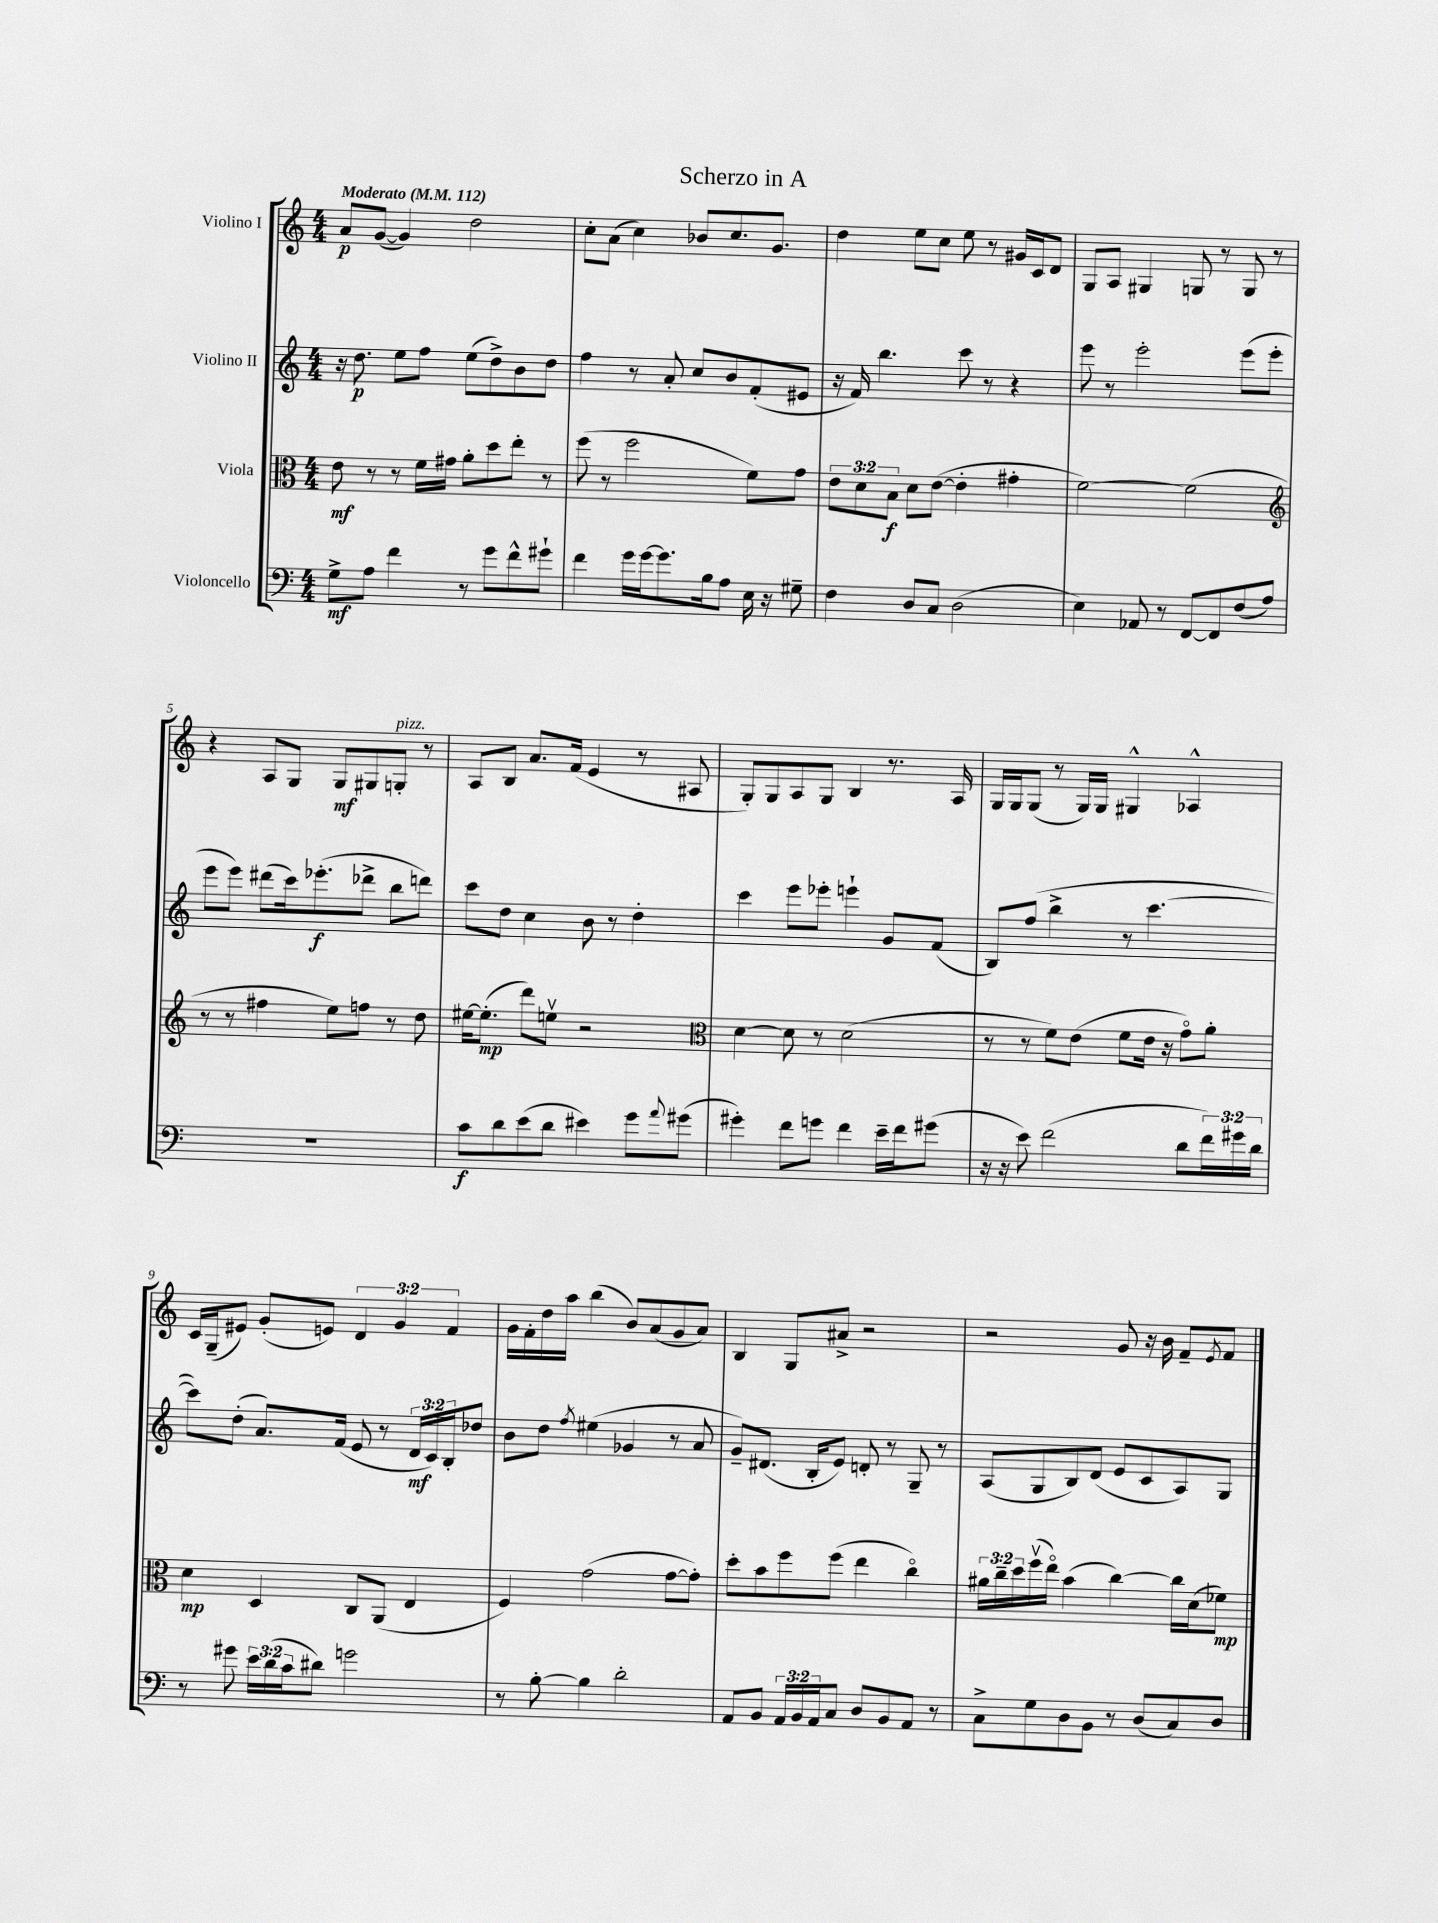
\header { title = "Scherzo in A" }
<<
\new StaffGroup <<
\new Staff = "s0" \with { instrumentName = "Violino I" } {
    \clef treble \key c \major \numericTimeSignature \time 4/4 \override Staff.TupletNumber.text = #tuplet-number::calc-fraction-text \tempo "Moderato" 4 = 112
    a'8\p g'8~( g'4) d''2 |
    c''8-. a'8( c''4) bes'8 c''8. g'8. |
    d''4 e''8 c''8 e''8 r8 gis'16 c'16 d'8 |
    g8 a8 gis4 g8 r8 g8 r8 |
    r4 a8 g8 g8\mf gis8 g8-.^\markup { \italic "pizz." } r8 |
    a8 b8 a'8. f'16( e'4 r8 ais8 |
    g8-.) g8 a8 g8 b4 r8. a16 |
    g16 g16 g8( r8 g16) g16 gis4-^ aes4-^ |
    c'16 g16--( eis'8) g'8-.( e'8) \tuplet 3/2 { d'4 g'4 f'4 } |
    g'16 f'16-. d''16 a''16 b''4( b'8) a'8( g'8 a'8) |
    b4 g8 ais'8-> r2 |
    r2 g'8 r16 b'16 f'8-- \acciaccatura { e'8 } f'8 \bar "|." |
}
\new Staff = "s1" \with { instrumentName = "Violino II" } {
    \clef treble \key c \major \numericTimeSignature \time 4/4 \override Staff.TupletNumber.text = #tuplet-number::calc-fraction-text
    r16 d''8.\p e''8 f''8 e''8( d''8->) b'8 d''8 |
    f''4 r8 a'8-. c''8 b'8 f'8-.( eis'8 |
    r16 f'16) b''4. c'''8 r8 r4 |
    e'''8 r8 e'''2-. e'''8( e'''8-. |
    e'''8 e'''8) dis'''8( c'''16) ees'''8.-.\f( des'''8-> b''8 d'''8) |
    c'''8 d''8 c''4 b'8 r8 d''4-. |
    c'''4 e'''8 ees'''8-. e'''4-! g'8 f'8( |
    b8) f''8( b''4-> r8 c'''4.~ |
    c'''8) d''8-.( a'8.) f'16( e'8 r8 \tuplet 3/2 { d'16\mf c'16) b16-. } des''8 |
    b'8 d''8 \acciaccatura { f''8 } eis''4( ges'4 r8 a'8 |
    g'8--) dis'8.( b16-. e'8) d'8-. r8 g8-- r8 |
    a8( g8 b8) d'8( e'8 c'8 a8) g8 \bar "|." |
}
\new Staff = "s2" \with { instrumentName = "Viola" } {
    \clef alto \key c \major \numericTimeSignature \time 4/4 \override Staff.TupletNumber.text = #tuplet-number::calc-fraction-text
    e'8\mf r8 r8 f'16 gis'16 a'8-. d''8 e''8-. r8 |
    f''8( r8 f''2 f'8) g'8 |
    \tuplet 3/2 { e'8 d'8 b8\f } d'8 e'8~( e'4-. gis'4-. |
    f'2~) f'2( |
    \clef treble r8 r8 fis''4 e''8) f''8 r8 d''8 |
    eis''16~ eis''8.-.\mp( d'''8) e''8\upbow r2 |
    \clef alto d'4~ d'8 r8 d'2( |
    r8 r8 f'8) e'8( f'8 e'16 r16 g'8\flageolet) a'8-. |
    d'4\mp d4 c8 a,8( e4 |
    f4) g'2( g'8~ g'8-.) |
    d''8-. b'8 f''8 f''8( e''4 c''4\flageolet) |
    \tuplet 3/2 { ais'16 c''16-- d''16 } f''16\upbow( e''16\flageolet) b'4( c''4~) c''16 d'16( fes'8\mp) \bar "|." |
}
\new Staff = "s3" \with { instrumentName = "Violoncello" } {
    \clef bass \key c \major \numericTimeSignature \time 4/4 \override Staff.TupletNumber.text = #tuplet-number::calc-fraction-text
    g8->\mf a8 f'4 r8 g'8 f'8-^ gis'8-! |
    f'4 g'16 g'16~ g'8. b16 a8 e16 r16 gis8-- |
    f4 d8 c8 d2( |
    e4) aes,8 r8 f,8~ f,8 f8( a8) |
    R1 |
    c'8\f d'8 e'8( d'8 eis'4) g'8 \appoggiatura { a'8 } gis'8( |
    gis'4-.) f'8 g'8 f'4 e'16-- f'16 gis'8( |
    r16 r16 e'8) f'2( d'8 \tuplet 3/2 { f'16) gis'16 d'16 } |
    r8 gis'8 \tuplet 3/2 { e'16 d'16( c'16 } dis'8) g'2 |
    r8 b8~-. b4 d'2-. |
    a,8 b,8 \tuplet 3/2 { a,16 b,16 a,16 } c8 d8 b,8 a,8 r8 |
    c8-> g8 d8 b,8 r8 d8( c8) d8 \bar "|." |
}
>>
>>
